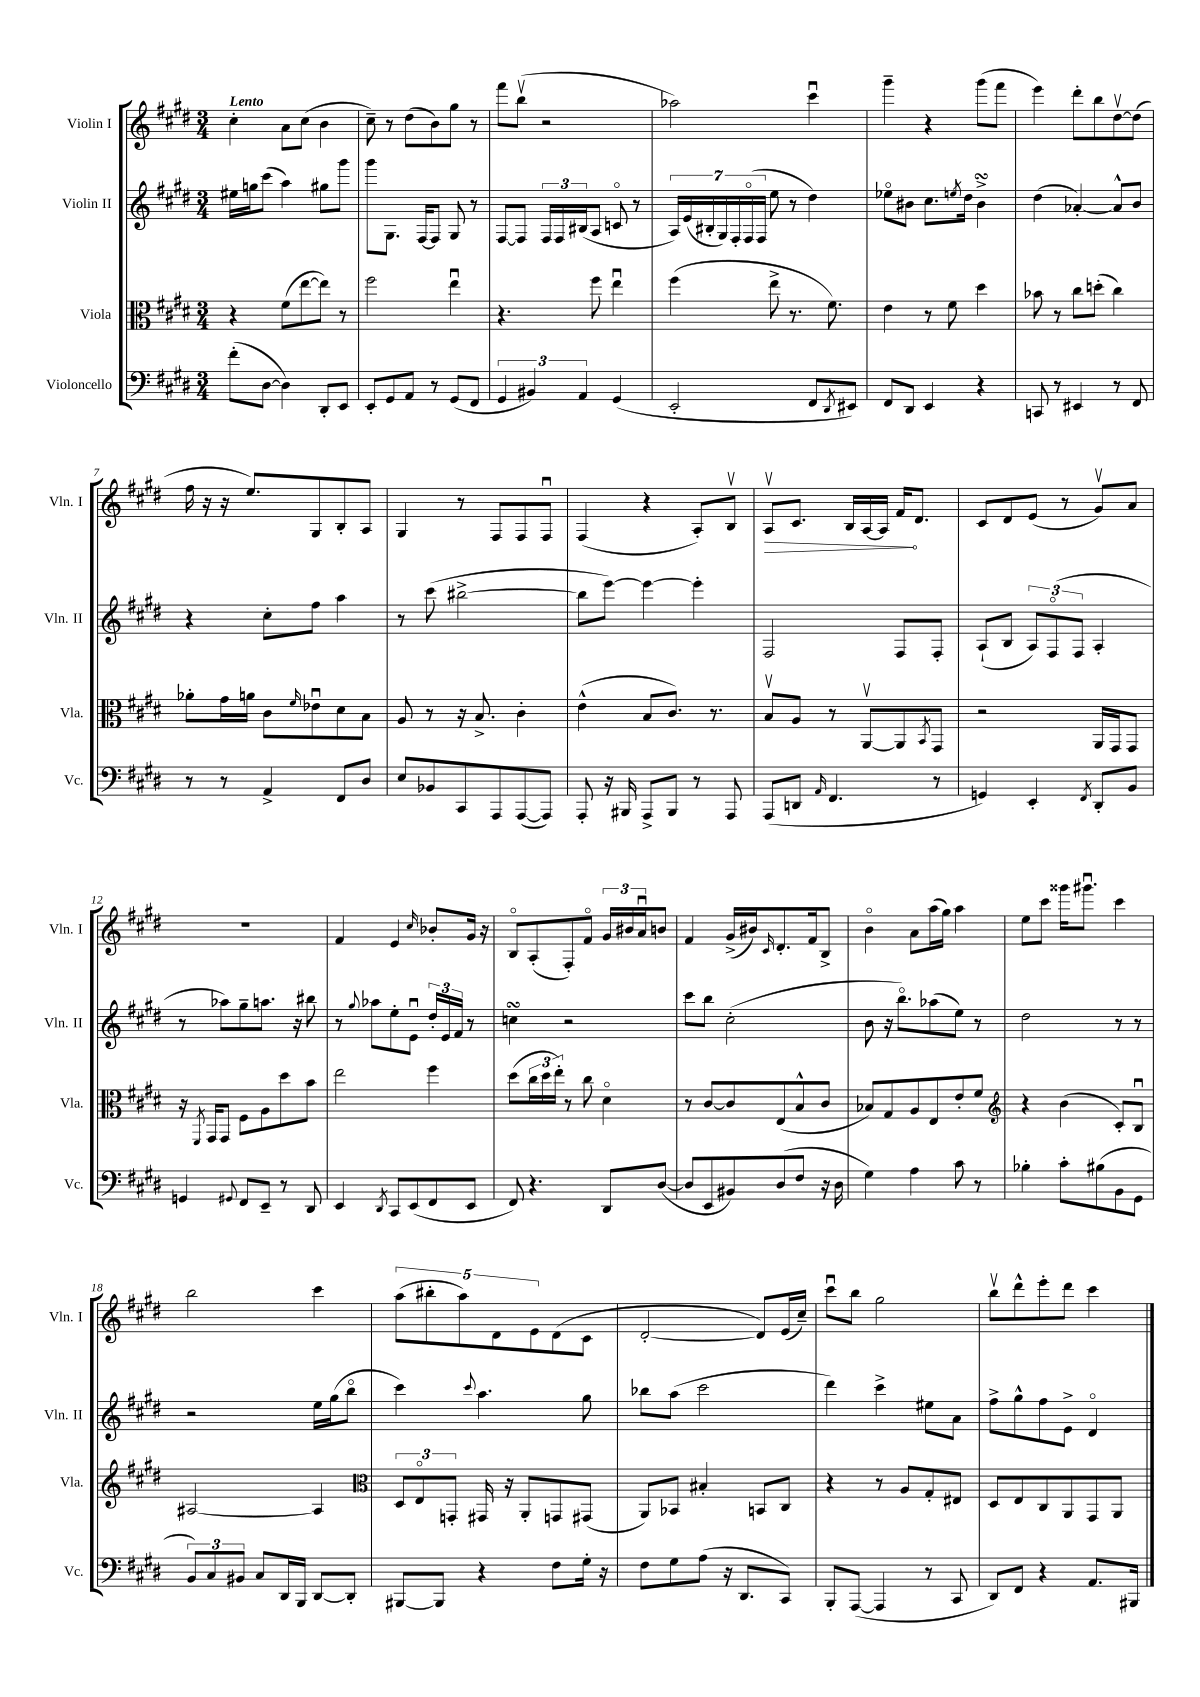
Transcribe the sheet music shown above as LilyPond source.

<<
\new StaffGroup <<
\new Staff = "s0" \with { instrumentName = "Violin I" shortInstrumentName = "Vln. I" } {
    \clef treble \key e \major \numericTimeSignature \time 3/4 \tempo "Lento"
    cis''4-. a'8 cis''8( b'4 |
    cis''8--) r8 dis''8( b'8) gis''8 r8 |
    fis'''8 b''8\upbow( r2 |
    aes''2) cis'''4\downbow |
    gis'''4-- r4 gis'''8( fis'''8 |
    e'''4) dis'''8-. b''8 dis''8~\upbow dis''8( |
    fis''16 r16 r16 e''8.) gis8 b8-. a8 |
    gis4 r8 fis8 fis8 fis8\downbow |
    fis4( r4 a8-.) b8\upbow |
    \once \override Hairpin.circled-tip = ##t a8\upbow\> cis'8. b16 a16~ a16 fis'16\! dis'8. |
    cis'8 dis'8 e'8( r8 gis'8\upbow) a'8 |
    R2. |
    fis'4 e'4 \grace { cis''16 } bes'8-. gis'16 r16 |
    b8\flageolet a8-.( fis8-.) fis'8\flageolet \tuplet 3/2 { gis'16 bis'16 a'16\downbow } b'8 |
    fis'4 gis'16->( bis'16) \grace { cis'16 } dis'8.-. fis'16 b8-> |
    b'4\flageolet a'8 a''16( gis''16) a''4 |
    e''8 cis'''8 gisis'''16 gis'''8.\downbow cis'''4 |
    b''2 cis'''4 |
    \tuplet 5/4 { a''8( bis''8-. a''8) dis'8 e'8 } dis'8( cis'8 |
    dis'2~-. dis'8) e'16( cis''16--) |
    cis'''8\downbow b''8 gis''2 |
    b''8\upbow dis'''8-^ e'''8-. dis'''8 cis'''4 \bar "|." |
}
\new Staff = "s1" \with { instrumentName = "Violin II" shortInstrumentName = "Vln. II" } {
    \clef treble \key e \major \numericTimeSignature \time 3/4
    eis''16 g''16 cis'''8( a''4) gis''8 gis'''8 |
    gis'''8 gis8. fis16~ fis8 gis8 r8 |
    fis8~ fis8 \tuplet 3/2 { fis16 fis16 bis16( } a8 c'8\flageolet r8 |
    \tuplet 7/4 { a16) e'16( bis16-. gis16) fis16-. fis16\flageolet( fis16 } e''8 r8 dis''4) |
    ees''8\flageolet bis'8 cis''8. \acciaccatura { e''8 } dis''16 bis'4->\turn |
    dis''4( aes'4~-.) aes'8-^ b'8 |
    r4 cis''8-. fis''8 a''4 |
    r8 cis'''8( bis''2~-> |
    bis''8 e'''8~) e'''4~ e'''4-. |
    fis2 fis8 fis8-. |
    a8-!( b8 \tuplet 3/2 { a8) fis8\flageolet( fis8 } a4-. |
    r8 aes''8) gis''8-- a''8. r16 bis''8 |
    r8 \appoggiatura { gis''8 } aes''8 e''8-. e'8\downbow \tuplet 3/2 { dis''16-. e'16 fis'16 } r8 |
    c''4\turn r2 |
    cis'''8 b''8 cis''2-.( |
    b'8 r16 b''8.\flageolet) aes''8( e''8) r8 |
    dis''2 r8 r8 |
    r2 e''16 gis''16( b''8\flageolet |
    cis'''4) \appoggiatura { cis'''8 } a''4. gis''8 |
    bes''8 a''8( cis'''2 |
    dis'''4) cis'''4-> eis''8 a'8 |
    fis''8-> gis''8-^ fis''8 e'8-> dis'4\flageolet \bar "|." |
}
\new Staff = "s2" \with { instrumentName = "Viola" shortInstrumentName = "Vla." } {
    \clef alto \key e \major \numericTimeSignature \time 3/4
    r4 fis'8( e''8~ e''8) r8 |
    fis''2 e''4\downbow |
    r4. fis''8 e''4\downbow |
    fis''4( e''8-> r8. fis'8.) |
    e'4 r8 fis'8 dis''4 |
    bes'8 r8 cis''8 d''8-.( cis''4) |
    aes'8-. gis'16 a'16 cis'8 \grace { fis'16 } ees'8\downbow dis'8 b8 |
    a8 r8 r16 b8.-> cis'4-. |
    e'4-^( b8 cis'8.) r8. |
    b8\upbow a8 r8 a,8~\upbow a,8 \acciaccatura { b,8 } gis,8 |
    r2 a,16 gis,16 gis,8 |
    r16 \acciaccatura { fis,8 } gis,16 gis,8 fis8 a8 dis''8 b'8 |
    e''2 fis''4 |
    dis''8( \tuplet 3/2 { cis''16 dis''16 e''16-.) } r8 cis''8 dis'4\flageolet |
    r8 cis'8~ cis'8 e8( b8-^ cis'8 |
    bes8) gis8 a8 e8 e'8-. fis'8 |
    \clef treble r4 b'4( cis'8-.) b8\downbow |
    ais2~ ais4 |
    \clef alto \tuplet 3/2 { dis8 e8\flageolet g,8-. } gis,16 r16 a,8-. g,8 gis,8( |
    a,8) bes,8 bis4-. b,8 cis8 |
    r4 r8 a8 gis8-. eis8 |
    dis8 e8 cis8 a,8 gis,8 a,8 \bar "|." |
}
\new Staff = "s3" \with { instrumentName = "Violoncello" shortInstrumentName = "Vc." } {
    \clef bass \key e \major \numericTimeSignature \time 3/4
    fis'8-.( dis8~ dis4) dis,8-. e,8 |
    e,8-. gis,8 a,8 r8 gis,8( fis,8 |
    \tuplet 3/2 { gis,4 bis,4) a,4 } gis,4( |
    e,2-. fis,8 \acciaccatura { dis,8 } eis,8) |
    fis,8 dis,8 e,4 r4 |
    c,8 r8 eis,4 r8 fis,8 |
    r8 r8 a,4-> fis,8 dis8 |
    e8 bes,8 cis,8 a,,8 a,,8~( a,,8) |
    a,,8-. r16 bis,,16 a,,8-> bis,,8 r8 a,,8 |
    a,,8( d,8 \grace { a,16 } fis,4. r8 |
    g,4) e,4-. \acciaccatura { fis,8 } dis,8-. b,8 |
    g,4 \appoggiatura { gis,8 } fis,8 e,8-- r8 dis,8 |
    e,4 \acciaccatura { dis,8 } cis,8 e,8( fis,8 e,8 |
    fis,8) r4. dis,8 dis8~( |
    dis8 e,8 bis,8) dis8( fis8 r16 dis16 |
    gis4) a4 cis'8 r8 |
    bes4-. cis'8-. bis8( b,8 gis,8 |
    \tuplet 3/2 { b,8) cis8 bis,8 } cis8 dis,16 b,,16 dis,8~ dis,8-. |
    bis,,8~ bis,,8 r4 fis8 gis16-. r16 |
    fis8 gis8 a8( r16 dis,8. cis,8) |
    b,,8-. a,,8~( a,,4 r8 cis,8 |
    dis,8) fis,8 r4 a,8. bis,,16 \bar "|." |
}
>>
>>
